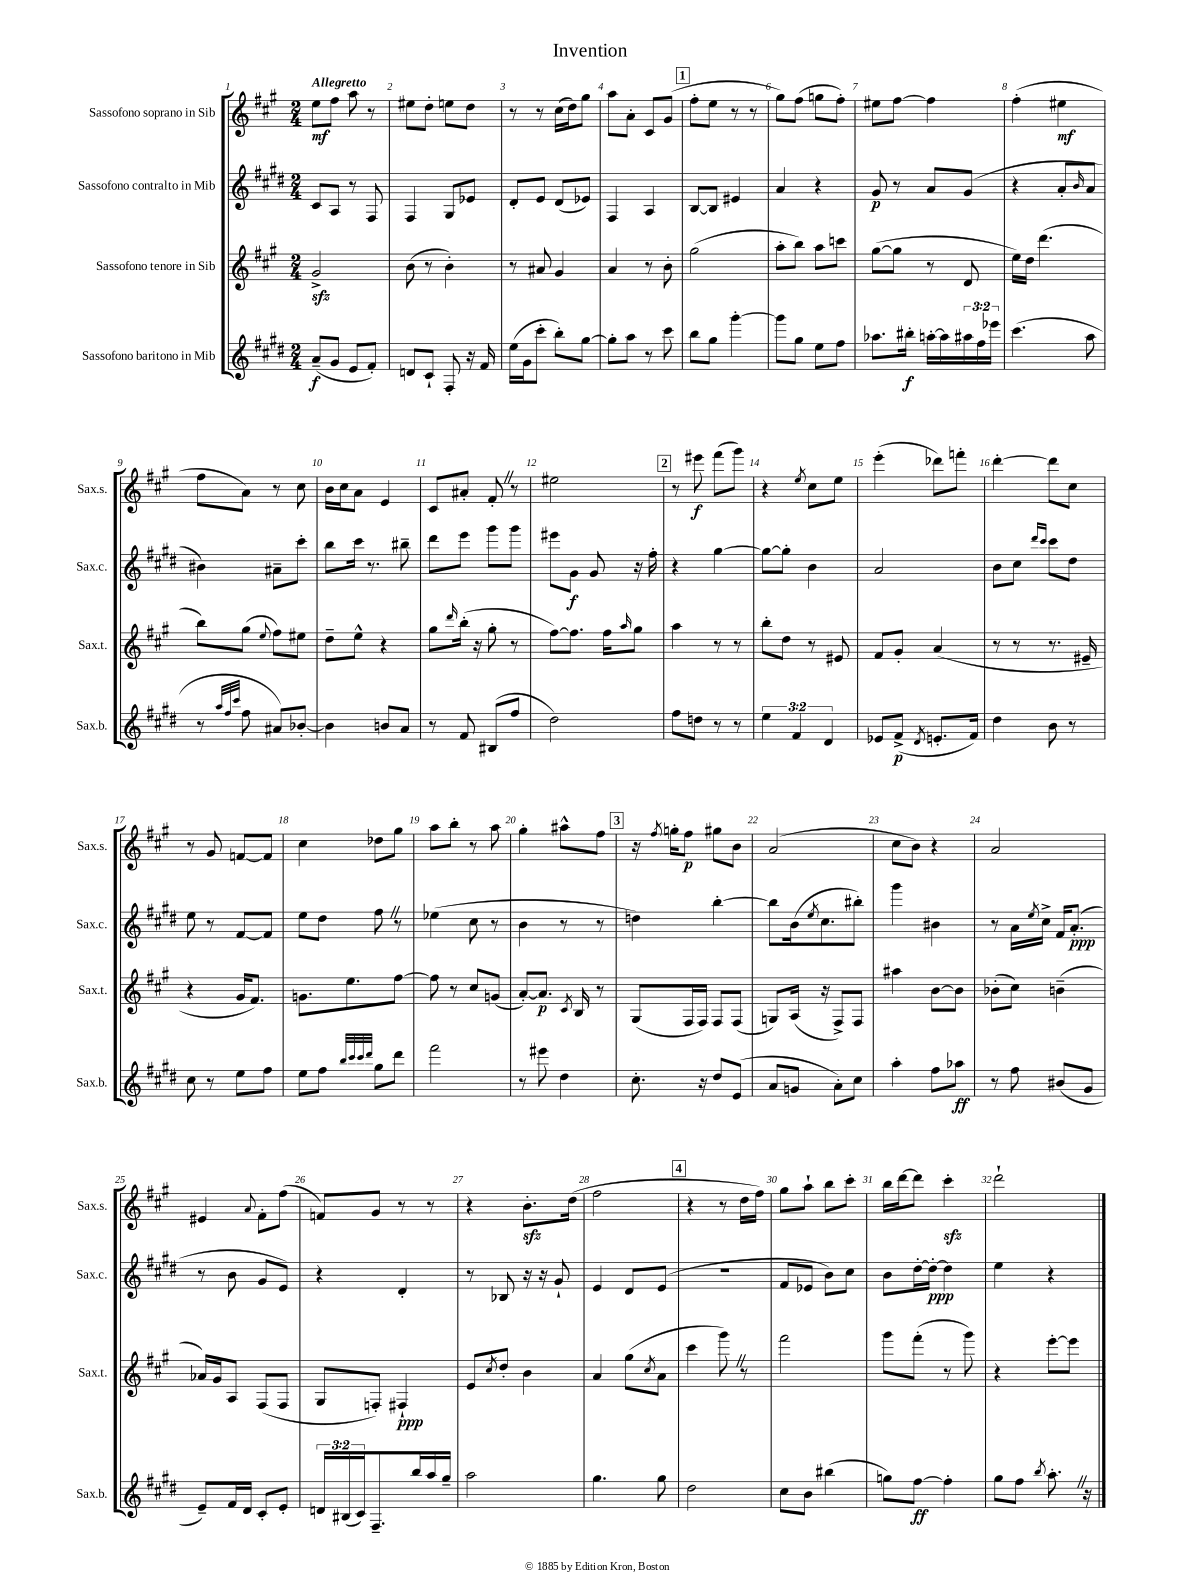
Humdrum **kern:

**kern	**dynam	**kern	**dynam	**kern	**dynam	**kern	**dynam
*part4	*part4	*part3	*part3	*part2	*part2	*part1	*part1
*staff4	*staff4	*staff3	*staff3	*staff2	*staff2	*staff1	*staff1
*I"Sassofono baritono in Mib	*	*I"Sassofono tenore in Sib	*	*I"Sassofono contralto in Mib	*	*I"Sassofono soprano in Sib	*
*I'Sax.b.	*	*I'Sax.t.	*	*I'Sax.c.	*	*I'Sax.s.	*
*clefG2	*	*clefG2	*	*clefG2	*	*clefG2	*
*k[f#c#g#d#]	*	*k[f#c#g#]	*	*k[f#c#g#d#]	*	*k[f#c#g#]	*
*M2/4	*	*M2/4	*	*M2/4	*	*M2/4	*
=1	=1	=1	=1	=1	=1	=1	=1
!	!	!	!	!	!	!LO:TX:a:B:t=Allegretto	!
(8a~/L	f	2g#zz^/	.	8c#/L	.	8ee\L	mf
8g#/J	.	.	.	8A/J	.	8ff#\J	.
8e/L	.	.	.	8r	.	8aa\	.
8f#'/J)	.	.	.	8F#/	.	8r	.
=2	=2	=2	=2	=2	=2	=2	=2
8dn/L	.	(8b\	.	4F#/	.	8ee#X\L	.
8c#`/J	.	8r	.	.	.	8dd'\J	.
8F#'/	.	4b'\)	.	8G#/L	.	8een\L	.
16r	.	.	.	8e-X/J	.	8dd\J	.
16f#/	.	.	.	.	.	.	.
=3	=3	=3	=3	=3	=3	=3	=3
(16ee\LL	.	8r	.	8d#'/L	.	8r	.
16g#\J	.	.	.	.	.	.	.
8ccc#'\J	.	8a#X/	.	8e/J	.	8r	.
8bb'\L)	.	4g#/	.	(8d#/L	.	(16cc#\LL	.
.	.	.	.	.	.	16dd\J)	.
[8gg#\J	.	.	.	8e-X/J)	.	8gg#\J	.
=4	=4	=4	=4	=4	=4	=4	=4
8gg#'\L]	.	4a/	.	4F#/	.	8aa\L	.
8aa\J	.	.	.	.	.	8a'\J	.
8r	.	8r	.	4A/	.	8c#/L	.
8ccc#\	.	8b'\	.	.	.	(8g#/J	.
!!LO:REH:place=s1:t=1
=5	=5	=5	=5	=5	=5	=5	=5
8bb\L	.	(2gg#\	.	[8B/L	.	8ff#'\L	.
8gg#\J	.	.	.	8B/J]	.	8ee\J	.
[4ggg#'\	.	.	.	4e#X/	.	8r	.
.	.	.	.	.	.	8r	.
=6	=6	=6	=6	=6	=6	=6	=6
8ggg#\L]	.	8aa'\L	.	4a/	.	8gg#\L)	.
8gg#\J	.	8bb\J)	.	.	.	(8ff#\J	.
8ee\L	.	8aa\L	.	4r	.	8ggn\L	.
8ff#\J	.	8cccn\J	.	.	.	8ff#'\J)	.
=7	=7	=7	=7	=7	=7	=7	=7
8.aa-X\L	.	([8gg#\L	.	8g#/	p	8ee#X\L	.
.	.	8gg#\J]	.	8r	.	[8ff#\J	.
16bb#X'\Jk	f	.	.	.	.	.	.
[16aan'\LL	.	8r	.	8a/L	.	4ff#\]	.
16aa\]	.	.	.	.	.	.	.
24aa#X\	.	8d/	.	(8g#/J	.	.	.
24ff#\	.	.	.	.	.	.	.
24eee-X\JJ	.	.	.	.	.	.	.
=8	=8	=8	=8	=8	=8	=8	=8
(4.ccc#\	.	16ee\LL)	.	4r	.	(4ff#'\	.
.	.	16dd\JJ	.	.	.	.	.
.	.	(4.ddd\	.	.	.	.	.
.	.	.	.	8a'/L	.	4ee#X\	mf
.	.	.	.	16qqb/	.	.	.
8aa\	.	.	.	8a/J	.	.	.
!!LO:LB:g=z
=9	=9	=9	=9	=9	=9	=9	=9
8r	.	8bb\L)	.	4b#X\)	.	8ff#\L	.
32qqaa/LLL	.	.	.	.	.	.	.
32qqff#/	.	.	.	.	.	.	.
32qqccc#/JJJ	.	.	.	.	.	.	.
8ff#\	.	(8gg#\J	.	.	.	8a\J)	.
.	.	8qqee/	.	.	.	.	.
8a#X/L)	.	8ff#\L)	.	8a#X~\L	.	8r	.
[8b-X'/J	.	8ee#X\J	.	8ccc#'\J	.	8cc#\	.
=10	=10	=10	=10	=10	=10	=10	=10
4b-\]	.	8dd~\L	.	8bb\L	.	16b\LL	.
.	.	.	.	.	.	16cc#\J	.
.	.	8ee^^\J	.	16ccc#\Jk	.	8a\J	.
.	.	.	.	8.r	.	.	.
8bn/L	.	4r	.	.	.	4e/	.
8a/J	.	.	.	8bb#X~\	.	.	.
=11	=11	=11	=11	=11	=11	=11	=11
8r	.	8gg#\L	.	8ddd#\L	.	8c#/L	.
.	.	16qqddd/	.	.	.	.	.
8f#/	.	(16bb'\Jk	.	8eee\J	.	8a#X'/J	.
.	.	16r	.	.	.	.	.
(8B#X/L	.	8gg#'\	.	8ggg#\L	.	8f#'Z/	.
8ff#/J	.	8r	.	8ggg#\J	.	8r	.
=12	=12	=12	=12	=12	=12	=12	=12
2dd#\)	.	[8ff#\L)	.	8eee#X\L	.	2ee#X\	.
.	.	8.ff#\J]	.	8g#\J	f	.	.
.	.	.	.	8g#/	.	.	.
.	.	16ff#\KL	.	.	.	.	.
.	.	16qqaa/	.	.	.	.	.
.	.	8gg#\J	.	16r	.	.	.
.	.	.	.	16ff#'\	.	.	.
!!LO:REH:place=s1:t=2
=13	=13	=13	=13	=13	=13	=13	=13
8ff#\L	.	4aa\	.	4r	.	8r	.
8ddn\J	.	.	.	.	.	8eee#X\	f
8r	.	8r	.	[4gg#\	.	(8fff#\L	.
8r	.	8r	.	.	.	8ggg#\J)	.
=14	=14	=14	=14	=14	=14	=14	=14
6ee\	.	8bb'\L	.	8gg#\L_	.	4r	.
.	.	8dd\J	.	8gg#'\J]	.	.	.
6f#/	.	.	.	.	.	.	.
.	.	.	.	.	.	8qee/	.
.	.	8r	.	4b\	.	8cc#\L	.
6d#/	.	.	.	.	.	.	.
.	.	8e#X/	.	.	.	8ee\J	.
=15	=15	=15	=15	=15	=15	=15	=15
8e-X/L	.	8f#/L	.	2a/	.	(4eee'\	.
(8f#^/J	p	8g#'/J	.	.	.	.	.
8qd#/	.	.	.	.	.	.	.
8.en'/L	.	(4a/	.	.	.	8ddd-X\L)	.
.	.	.	.	.	.	8fffn'\J	.
16f#/Jk)	.	.	.	.	.	.	.
=16	=16	=16	=16	=16	=16	=16	=16
4dd#\	.	8r	.	8b\L	.	[4ddd'\	.
.	.	8r	.	8cc#\J	.	.	.
.	.	.	.	16qqddd#/LL	.	.	.
.	.	.	.	16qqccc#/JJ	.	.	.
8b\	.	8.r	.	8ccc#\L	.	8ddd\L]	.
8r	.	.	.	8dd#\J	.	8cc#\J	.
.	.	16e#X~/	.	.	.	.	.
!!LO:LB:g=z
=17	=17	=17	=17	=17	=17	=17	=17
8cc#\	.	4r	.	8ee\	.	8r	.
8r	.	.	.	8r	.	8g#/	.
8ee\L	.	16g#/KL	.	[8f#/L	.	[8fn/L	.
.	.	8.f#/J)	.	.	.	.	.
8ff#\J	.	.	.	8f#/J]	.	8f/J]	.
=18	=18	=18	=18	=18	=18	=18	=18
8ee\L	.	8.gn\L	.	8ee\L	.	4cc#\	.
8ff#\J	.	.	.	8dd#\J	.	.	.
.	.	8.ee\	.	.	.	.	.
32qqbb/LLL	.	.	.	.	.	.	.
32qqccc#/	.	.	.	.	.	.	.
32qqccc#/	.	.	.	.	.	.	.
32qqddd#/JJJ	.	.	.	.	.	.	.
8gg#\L	.	.	.	8ff#Z\	.	8dd-X\L	.
8ddd#\J	.	[8ff#\J	.	8r	.	8gg#\J	.
=19	=19	=19	=19	=19	=19	=19	=19
2fff#\	.	8ff#\]	.	(4ee-X\	.	8aa\L	.
.	.	8r	.	.	.	8bb'\J	.
.	.	8cc#/L	.	8cc#\	.	8r	.
.	.	(8gn/J	.	8r	.	8aa\	.
=20	=20	=20	=20	=20	=20	=20	=20
8r	.	[8a'/L)	.	4b\	.	4gg#'\	.
8eee#X\	.	8.a/J]	p	.	.	.	.
4dd#\	.	.	.	8r	.	8aa#X^^\L	.
.	.	8qc#/	.	.	.	.	.
.	.	16B/	.	.	.	.	.
.	.	8r	.	8r	.	8ff#\J	.
!!LO:REH:place=s1:t=3
=21	=21	=21	=21	=21	=21	=21	=21
8.cc#'\	.	(8G#/L	.	4ddn\)	.	16r	.
.	.	.	.	.	.	8qff#/	.
.	.	.	.	.	.	16ggn'\KL	.
.	.	16F#/L	.	.	.	8ff#\J	p
16r	.	16F#/JJ)	.	.	.	.	.
8dd#/L	.	8F#/L	.	[4bb'\	.	8gg#X\L	.
(8e/J	.	(8F#/J	.	.	.	8b\J	.
=22	=22	=22	=22	=22	=22	=22	=22
8a/L	.	8Gn/L)	.	8bb\L]	.	(2a/	.
8gn/J	.	(16A/Jk	.	(16b\k	.	.	.
.	.	.	.	8qee/	.	.	.
.	.	16r	.	8.cc#\	.	.	.
8a'\L)	.	8F#^/L)	.	.	.	.	.
8cc#\J	.	8F#/J	.	8bb#X'\J)	.	.	.
=23	=23	=23	=23	=23	=23	=23	=23
4aa'\	.	4aa#X\	.	4ggg#\	.	8cc#\L	.
.	.	.	.	.	.	8b\J)	.
8ff#\L	.	[8b\L	.	4b#X\	.	4r	.
8aa-X\J	ff	8b\J]	.	.	.	.	.
=24	=24	=24	=24	=24	=24	=24	=24
8r	.	(8b-X'\L	.	8r	.	2a/	.
8ff#\	.	8cc#\J)	.	16a\LL	.	.	.
.	.	.	.	8qee/	.	.	.
.	.	.	.	16cc#^\JJ	.	.	.
(8b#X/L	.	(4bn~\	.	16f#/KL	.	.	.
.	.	.	.	(8.a'/J	ppp	.	.
8g#/J	.	.	.	.	.	.	.
!!LO:LB:g=z
=25	=25	=25	=25	=25	=25	=25	=25
8e~/L)	.	16a-X/LL)	.	8r	.	4e#X/	.
.	.	16g#/J	.	.	.	.	.
16f#/L	.	8A/J	.	8b\	.	.	.
16d#/JJ	.	.	.	.	.	.	.
.	.	.	.	.	.	8qqa/	.
8c#'/L	.	(8F#/L	.	8g#/L	.	8f#'\L	.
8e'/J	.	8F#/J	.	8e/J)	.	(8ff#\J	.
=26	=26	=26	=26	=26	=26	=26	=26
24dn/LL	.	8G#/L	.	4r	.	8fn/L)	.
(24B#X/	.	.	.	.	.	.	.
24c#/J)	.	.	.	.	.	.	.
8.F#~/	.	8Fn'/J)	.	.	.	8g#/J	.
.	.	4F#X`/	ppp	4d#'/	.	8r	.
16bb/L	.	.	.	.	.	.	.
16aa/	.	.	.	.	.	8r	.
16gg#~/JJ	.	.	.	.	.	.	.
=27	=27	=27	=27	=27	=27	=27	=27
2aa\	.	8e/L	.	8r	.	4r	.
.	.	8qcc#/	.	.	.	.	.
.	.	8dd'/J	.	8B-X/	.	.	.
.	.	4b\	.	16r	.	8.bzz'\L	.
.	.	.	.	16r	.	.	.
.	.	.	.	8g#`/	.	.	.
.	.	.	.	.	.	(16dd\Jk	.
=28	=28	=28	=28	=28	=28	=28	=28
4.gg#\	.	4a/	.	4e/	.	2ff#\	.
.	.	(8gg#\L	.	8d#/L	.	.	.
.	.	8qcc#/	.	.	.	.	.
8gg#\	.	8a\J	.	(8e/J	.	.	.
!!LO:REH:place=s1:t=4
=29	=29	=29	=29	=29	=29	=29	=29
2dd#\	.	4ccc#\	.	2r	.	4r	.
.	.	8ggg#Z\)	.	.	.	8r	.
.	.	8r	.	.	.	16dd\LL	.
.	.	.	.	.	.	16ff#\JJ)	.
=30	=30	=30	=30	=30	=30	=30	=30
8cc#\L	.	2fff#\	.	8f#/L	.	8gg#\L	.
8b\J	.	.	.	8e-X/J	.	8aa`\J	.
(4bb#X\	.	.	.	8b\L)	.	8bb\L	.
.	.	.	.	8cc#\J	.	8ccc#'\J	.
=31	=31	=31	=31	=31	=31	=31	=31
8ggn\L)	.	8ggg#\L	.	8b\L	.	16bb\LL	.
.	.	.	.	.	.	[16ddd\J	.
[8ff#\J	ff	(8fff#'\J	.	[16dd#'\L	.	8ddd\J]	.
.	.	.	.	16dd#'\JJ_	ppp	.	.
4ff#'\]	.	8r	.	4dd#\]	.	4ccc#zz'\	.
.	.	8ggg#\)	.	.	.	.	.
=32	=32	=32	=32	=32	=32	=32	=32
8gg#\L	.	4r	.	4ee\	.	2ddd`\	.
8ff#\J	.	.	.	.	.	.	.
8qbb/	.	.	.	.	.	.	.
8.aa'Z\	.	[8eee'\L	.	4r	.	.	.
.	.	8eee\J]	.	.	.	.	.
16r	.	.	.	.	.	.	.
==	==	==	==	==	==	==	==
*-	*-	*-	*-	*-	*-	*-	*-
